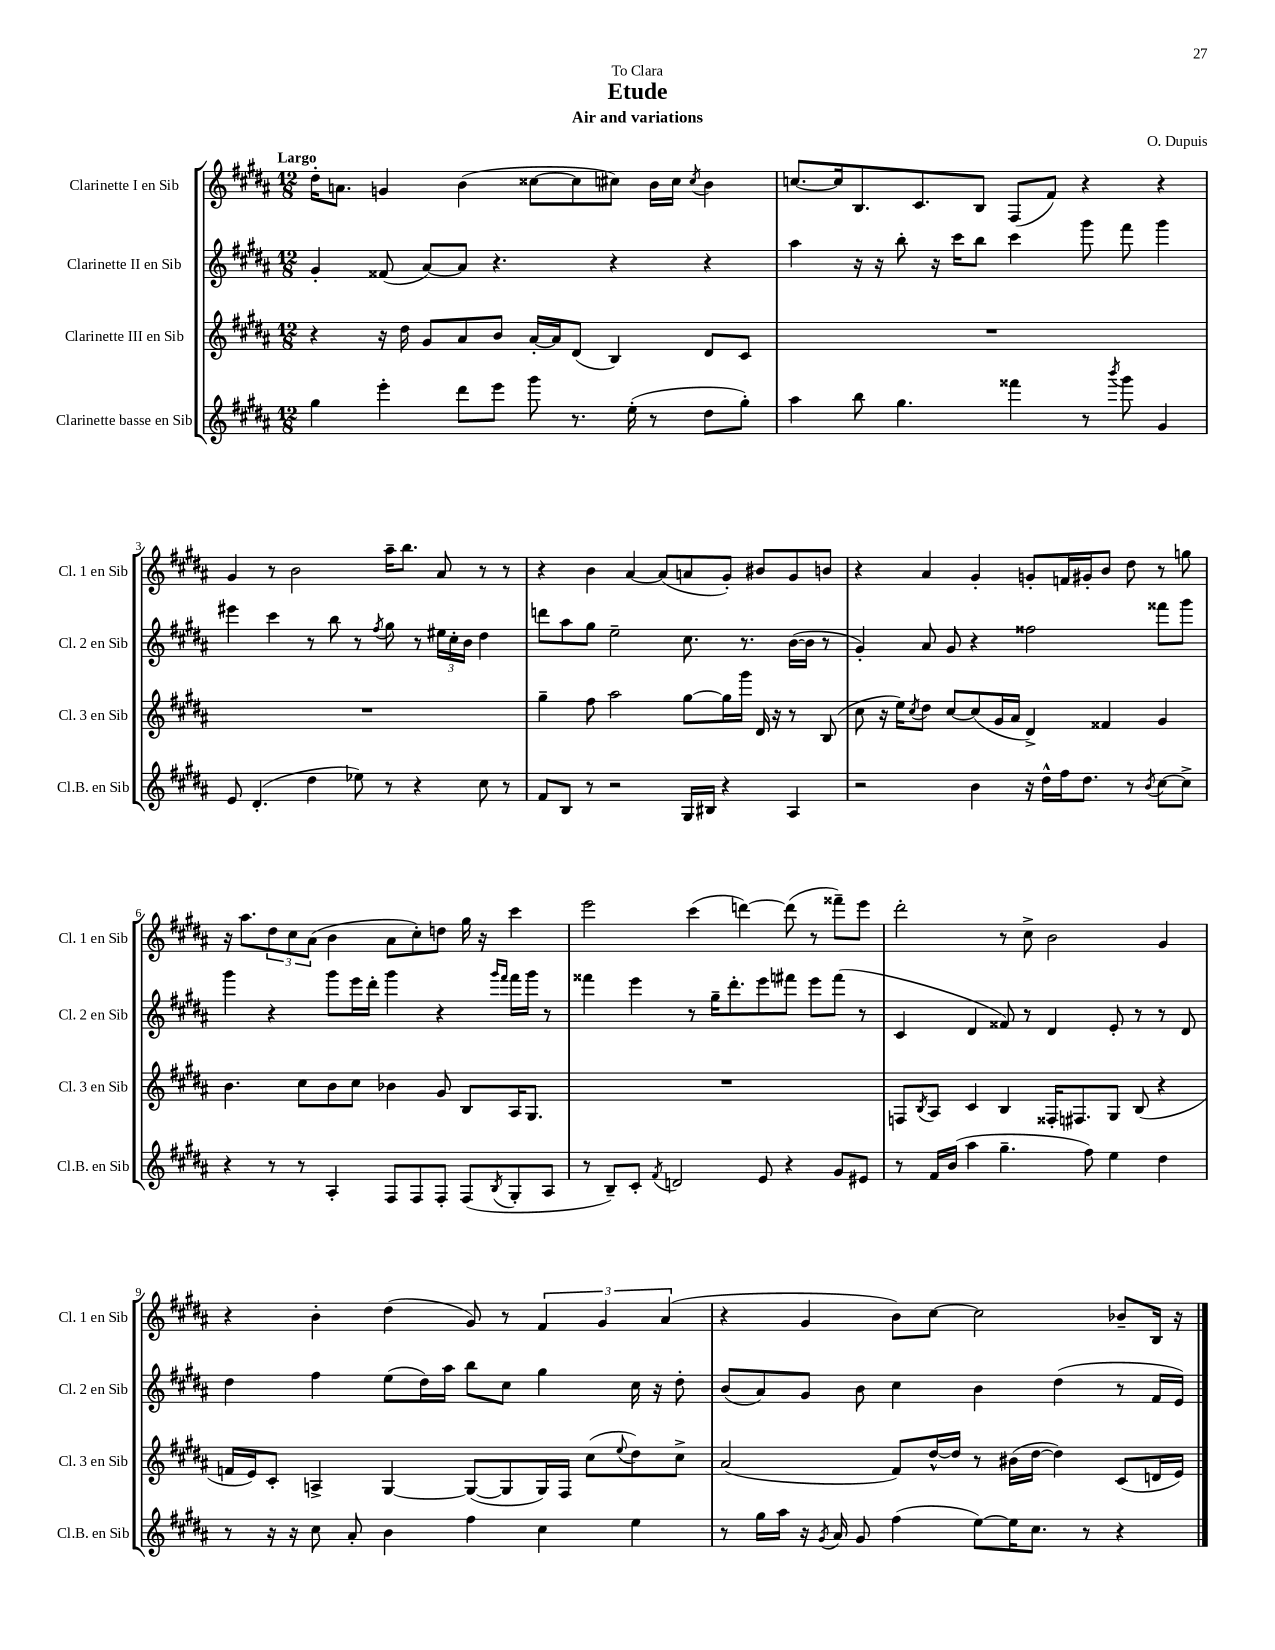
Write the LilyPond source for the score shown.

\header { title = "Etude" composer = "O. Dupuis" subtitle = "Air and variations" dedication = "To Clara" }
<<
\new StaffGroup <<
\new Staff = "s0" \with { instrumentName = "Clarinette I en Sib" shortInstrumentName = "Cl. 1 en Sib" } {
    \clef treble \key b \major \numericTimeSignature \time 12/8 \tempo "Largo"
    dis''16-. a'8. g'4 b'4( cisis''8~ cisis''8 cis''8) b'16 cis''16 \acciaccatura { cis''8 } b'4 |
    c''8.~ c''16 b8. cis'8. b8 fis8( fis'8) r4 r4 |
    gis'4 r8 b'2 ais''16-- b''8. ais'8 r8 r8 |
    r4 b'4 ais'4~ ais'8( a'8 gis'8-.) bis'8 gis'8 b'8 |
    r4 ais'4 gis'4-. g'8-. f'16 gis'16-. b'8 dis''8 r8 g''8 |
    r16 ais''8. \tuplet 3/2 { dis''8 cis''8 ais'8( } b'4 ais'8 cis''8-.) d''8 gis''16 r16 cis'''4 |
    e'''2 cis'''4( d'''4~) d'''8( r8 fisis'''8--) e'''8 |
    dis'''2-. r8 cis''8-> b'2 gis'4 |
    r4 b'4-. dis''4( gis'8) r8 \tuplet 3/2 { fis'4 gis'4 ais'4( } |
    r4 gis'4 b'8) cis''8~ cis''2 bes'8-- b16 r16 \bar "|." |
}
\new Staff = "s1" \with { instrumentName = "Clarinette II en Sib" shortInstrumentName = "Cl. 2 en Sib" } {
    \clef treble \key b \major \numericTimeSignature \time 12/8
    gis'4-. fisis'8( ais'8~) ais'8 r4. r4 r4 |
    ais''4 r16 r16 b''8-. r16 cis'''16 b''8 cis'''4 gis'''8 fis'''8 gis'''4 |
    eis'''4 cis'''4 r8 b''8 r8 \acciaccatura { fis''8 } gis''8 r8 \tuplet 3/2 { eis''16 cis''16-. b'16 } dis''4 |
    d'''8 ais''8 gis''8 e''2-- cis''8. r8. b'16~( b'16 r8 |
    gis'4-.) ais'8 gis'8 r4 fisis''2 fisis'''8 gis'''8 |
    gis'''4 r4 gis'''8 e'''16 dis'''16-. gis'''4 r4 \grace { gis'''16 fis'''16 } fis'''16 gis'''16 r8 |
    fisis'''4 e'''4 r8 gis''16-- dis'''8.-. e'''8 fis'''8 e'''8 fis'''8( r8 |
    cis'4 dis'4 fisis'8) r8 dis'4 e'8-. r8 r8 dis'8 |
    dis''4 fis''4 e''8( dis''16) ais''16 b''8 cis''8 gis''4 cis''16 r16 dis''8-. |
    b'8( ais'8) gis'8 b'8 cis''4 b'4 dis''4( r8 fis'16 e'16) \bar "|." |
}
\new Staff = "s2" \with { instrumentName = "Clarinette III en Sib" shortInstrumentName = "Cl. 3 en Sib" } {
    \clef treble \key b \major \numericTimeSignature \time 12/8
    r4 r16 dis''16 gis'8 ais'8 b'8 ais'16~-. ais'16 dis'8( b4) dis'8 cis'8 |
    R1. |
    R1. |
    gis''4-- fis''8 ais''2 gis''8~ gis''16 gis'''16 dis'16 r16 r8 b8( |
    cis''8 r16 e''16) \acciaccatura { cis''8 } dis''8 cis''8~ cis''8( gis'16 ais'16 dis'4->) fisis'4 gis'4 |
    b'4. cis''8 b'8 cis''8 bes'4 gis'8 b8 ais16 gis8. |
    R1. |
    f8 \acciaccatura { b8 } ais8 cis'4 b4 fisis16-. fis8. gis8 b8( r4 |
    f'16 e'16) cis'8-. a4-> gis4~ gis8~( gis8 gis16) fis16 cis''8( \appoggiatura { e''8 } dis''8) cis''8-> |
    ais'2( fis'8) dis''16~-^ dis''16 r8 bis'16( dis''16~ dis''4) cis'8( d'16 e'16) \bar "|." |
}
\new Staff = "s3" \with { instrumentName = "Clarinette basse en Sib" shortInstrumentName = "Cl.B. en Sib" } {
    \clef treble \key b \major \numericTimeSignature \time 12/8
    gis''4 e'''4-. dis'''8 e'''8 gis'''8 r8. e''16-.( r8 dis''8 gis''8-.) |
    ais''4 b''8 gis''4. fisis'''4 r8 \acciaccatura { b'''8 } gis'''8 gis'4 |
    e'8 dis'4.-.( dis''4 ees''8) r8 r4 cis''8 r8 |
    fis'8 b8 r8 r2 gis16 bis16 r4 ais4 |
    r2 b'4 r16 dis''16-^ fis''16 dis''8. r8 \acciaccatura { b'8 } cis''8~ cis''8-> |
    r4 r8 r8 ais4-. fis8 fis8 fis8-. fis8( \acciaccatura { b8 } gis8-. ais8 |
    r8 b8--) cis'8-. \acciaccatura { fis'8 } d'2 e'8 r4 gis'8 eis'8 |
    r8 fis'16 b'16( ais''4 gis''4.-- fis''8) e''4 dis''4 |
    r8 r16 r16 cis''8 ais'8-. b'4 fis''4 cis''4 e''4 |
    r8 gis''16 ais''16 r16 \acciaccatura { gis'8 } ais'16 gis'8 fis''4( e''8~) e''16 cis''8. r8 r4 \bar "|." |
}
>>
>>
